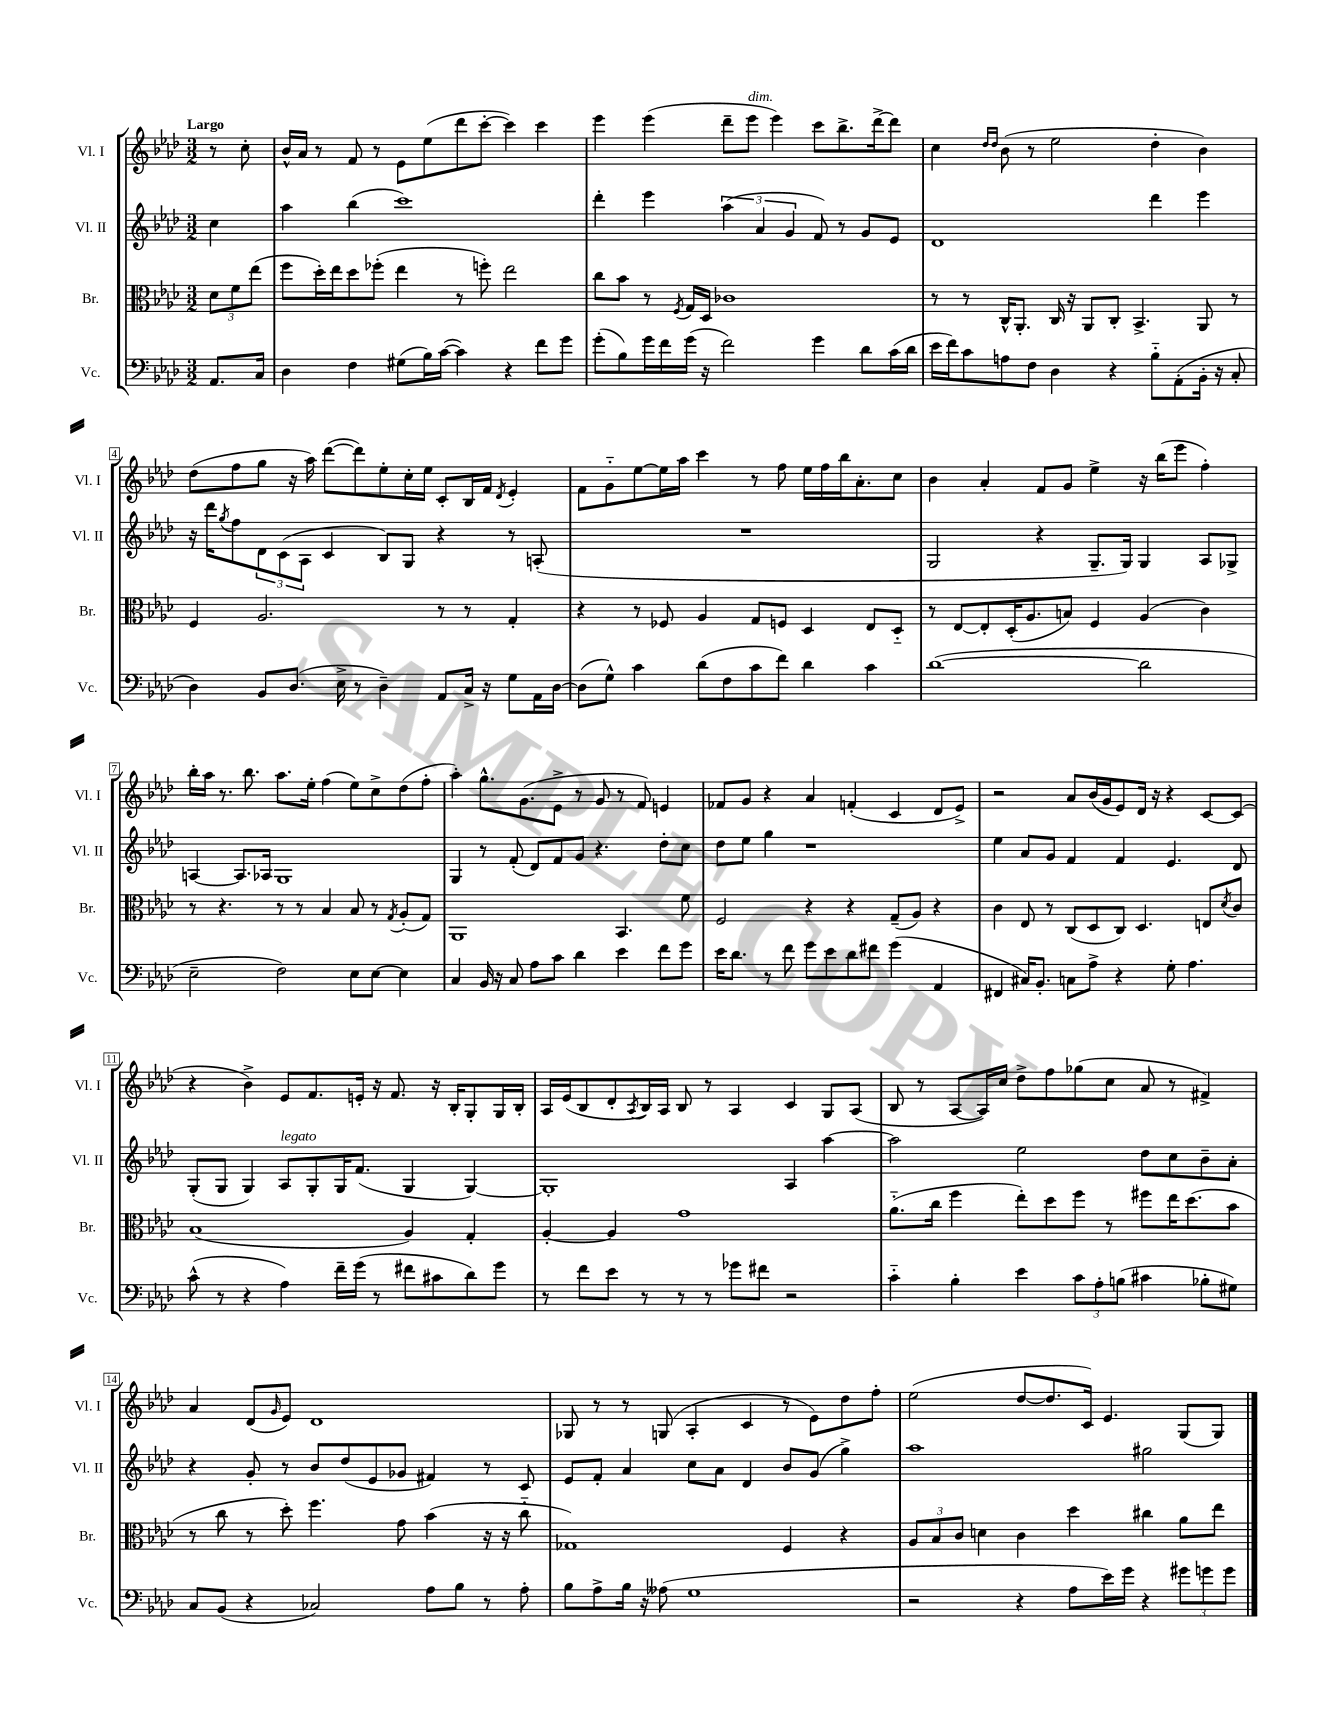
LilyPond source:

<<
\new StaffGroup <<
\new Staff = "s0" \with { instrumentName = "Vl. I" shortInstrumentName = "Vl. I" } {
    \clef treble \key aes \major \numericTimeSignature \time 3/2 \partial 4 \tempo "Largo"
    r8 c''8-. |
    bes'16-^ aes'16 r8 f'8 r8 ees'8 ees''8( des'''8 c'''8~-. c'''4) c'''4 |
    ees'''4 ees'''4( des'''8-- ees'''8^\markup { \italic "dim." } ees'''4) c'''8 bes''8.-> des'''16~-> des'''8 |
    c''4 \grace { des''16 des''16 } bes'8( r8 ees''2 des''4-. bes'4) |
    des''8( f''8 g''8 r16 aes''16) des'''8~( des'''8) ees''8-. c''16-. ees''16 c'8-. bes16 f'16 \acciaccatura { des'8 } ees'4-. |
    f'8 g'8-_ ees''8~ ees''16 aes''16 c'''4 r8 f''8 ees''16 f''16 bes''16 aes'8.-. c''8 |
    bes'4 aes'4-. f'8 g'8 ees''4-> r16 bes''16( ees'''8 f''4-.) |
    bes''16-. aes''16 r8. bes''8. aes''8. ees''16-. f''4( ees''8) c''8-> des''8( f''8-. |
    aes''4-.) g''8.-^ g'8.( ees'8-> r8 g'8 r8 f'8) e'4 |
    fes'8 g'8 r4 aes'4 f'4-.( c'4 des'8 ees'8->) |
    r2 aes'8 bes'16( g'16 ees'8) des'16 r16 r4 c'8~ c'8( |
    r4 bes'4->) ees'8 f'8. e'16-. r16 f'8. r16 bes16-. g8-. g16 bes16-. |
    aes16 ees'16( bes8 des'8-. \acciaccatura { aes8 } bes16) aes16 bes8 r8 aes4 c'4 g8 aes8( |
    bes8 r8 aes8~ aes16) c''16 des''8-> f''8 ges''8( c''8 aes'8 r8 fis'4->) |
    aes'4 des'8( \grace { g'16 } ees'8) des'1 |
    ges8 r8 r8 g8( aes4-. c'4 r8 ees'8) des''8 f''8-. |
    ees''2( des''8~ des''8. c'16) ees'4. g8( g8) \bar "|." |
}
\new Staff = "s1" \with { instrumentName = "Vl. II" shortInstrumentName = "Vl. II" } {
    \clef treble \key aes \major \numericTimeSignature \time 3/2 \partial 4
    c''4 |
    aes''4 bes''4( c'''1) |
    des'''4-. ees'''4 \tuplet 3/2 { aes''4( aes'4 g'4 } f'8) r8 g'8 ees'8 |
    des'1 des'''4 ees'''4 |
    r16 des'''16 \acciaccatura { g''8 } f''8 \tuplet 3/2 { des'8 c'8( aes8 } c'4 bes8) g8 r4 r8 a8-.( |
    R1. |
    g2 r4 g8.-- g16) g4 aes8 ges8-> |
    a4~ a8. aes16 g1 |
    g4 r8 f'8-.( des'8) f'8 g'8 r4. des''8-. c''8 |
    des''8 ees''8 g''4 r1 |
    ees''4 aes'8 g'8 f'4 f'4 ees'4. des'8 |
    g8-.( g8 g4) aes8^\markup { \italic "legato" } g8-. g16 f'8.( g4 g4~) |
    g1-. aes4 aes''4~ |
    aes''2 ees''2 des''8 c''8 bes'8-- aes'8-. |
    r4 g'8-. r8 bes'8 des''8( ees'8 ges'8 fis'4) r8 c'8 |
    ees'8 f'8-. aes'4 c''8 aes'8 des'4 bes'8 g'8( g''4->) |
    aes''1 gis''2 \bar "|." |
}
\new Staff = "s2" \with { instrumentName = "Br." shortInstrumentName = "Br." } {
    \clef alto \key aes \major \numericTimeSignature \time 3/2 \partial 4
    \tuplet 3/2 { des'8 f'8 ees''8( } |
    f''8 des''16-.) ees''16 des''8 fes''8-.( ees''4 r8 f''8-.) ees''2 |
    c''8 bes'8 r8 \acciaccatura { f8 } g16 des16 ces'1 |
    r8 r8 c16-^ aes,8.-. c16 r16 aes,8 c8-. bes,4.-> aes,8 r8 |
    f4 aes2. r8 r8 g4-. |
    r4 r8 fes8 aes4 g8 f8 des4 ees8 des8-_ |
    r8 ees8~ ees8-. des16-.( aes8. b8) f4 aes4( c'4) |
    r8 r4. r8 r8 bes4 bes8 r8 \acciaccatura { g8 } aes8-.( g8) |
    aes,1 bes,4. f'8 |
    f2 r4 r4 g8--( aes8) r4 |
    c'4 ees8 r8 c8( des8 c8) des4. e8 \acciaccatura { des'8 } c'8 |
    bes1( aes4) g4-. |
    aes4~-. aes4 g'1 |
    aes'8.-_( c''16 f''4 ees''8-.) des''8 f''8 r8 fis''8 ees''16 des''8.( bes'8 |
    r8 c''8 r8 des''8-.) f''4. g'8 bes'4( r16 r16 c''8-_ |
    ges1) f4 r4 |
    \tuplet 3/2 { aes8 bes8 c'8 } d'4 c'4 des''4 cis''4 aes'8 ees''8 \bar "|." |
}
\new Staff = "s3" \with { instrumentName = "Vc." shortInstrumentName = "Vc." } {
    \clef bass \key aes \major \numericTimeSignature \time 3/2 \partial 4
    aes,8. c16 |
    des4 f4 gis8( bes16) c'16~( c'4) r4 f'8 g'8 |
    g'8-.( bes8) g'16 f'16 g'16( r16 f'2) g'4 des'8 c'16( des'16 |
    ees'16 f'16) c'8 a8 f8 des4 r4 bes8-_ aes,8-.( bes,16-. r16 c8-. |
    des4) bes,8 des8.( ees16-> r8 des4--) aes,8 c16-> r16 g8 aes,16 des16~ |
    des8( g8-^) c'4 des'8( f8 c'8 f'8) des'4 c'4 |
    des'1~( des'2 |
    ees2-- f2) ees8 ees8~ ees4 |
    c4 bes,16 r16 c8 aes8 c'8 des'4 ees'4 f'8 g'8 |
    ees'16 des'8. r8 f'8 g'8 ees'8 des'8 fis'8 g'4( aes,4 |
    fis,4 cis16) bes,8.-. c8 aes8-> r4 g8-. aes4. |
    c'8-^( r8 r4 aes4) f'16-- g'16( r8 fis'8 cis'8 des'8) g'8 |
    r8 f'8 ees'8 r8 r8 r8 ges'8 fis'8 r2 |
    c'4-_ bes4-. ees'4 \tuplet 3/2 { c'8 aes8-. b8( } cis'4 bes8-. gis8) |
    c8 bes,8( r4 ces2) aes8 bes8 r8 aes8-. |
    bes8 aes8-> bes16 r16 aeses8( g1 |
    r2 r4 aes8 ees'16) g'16 r4 \tuplet 3/2 { gis'8 g'8 g'8 } \bar "|." |
}
>>
>>
\layout { \context { \Score \override BarNumber.stencil = #(make-stencil-boxer 0.1 0.3 ly:text-interface::print) } }
